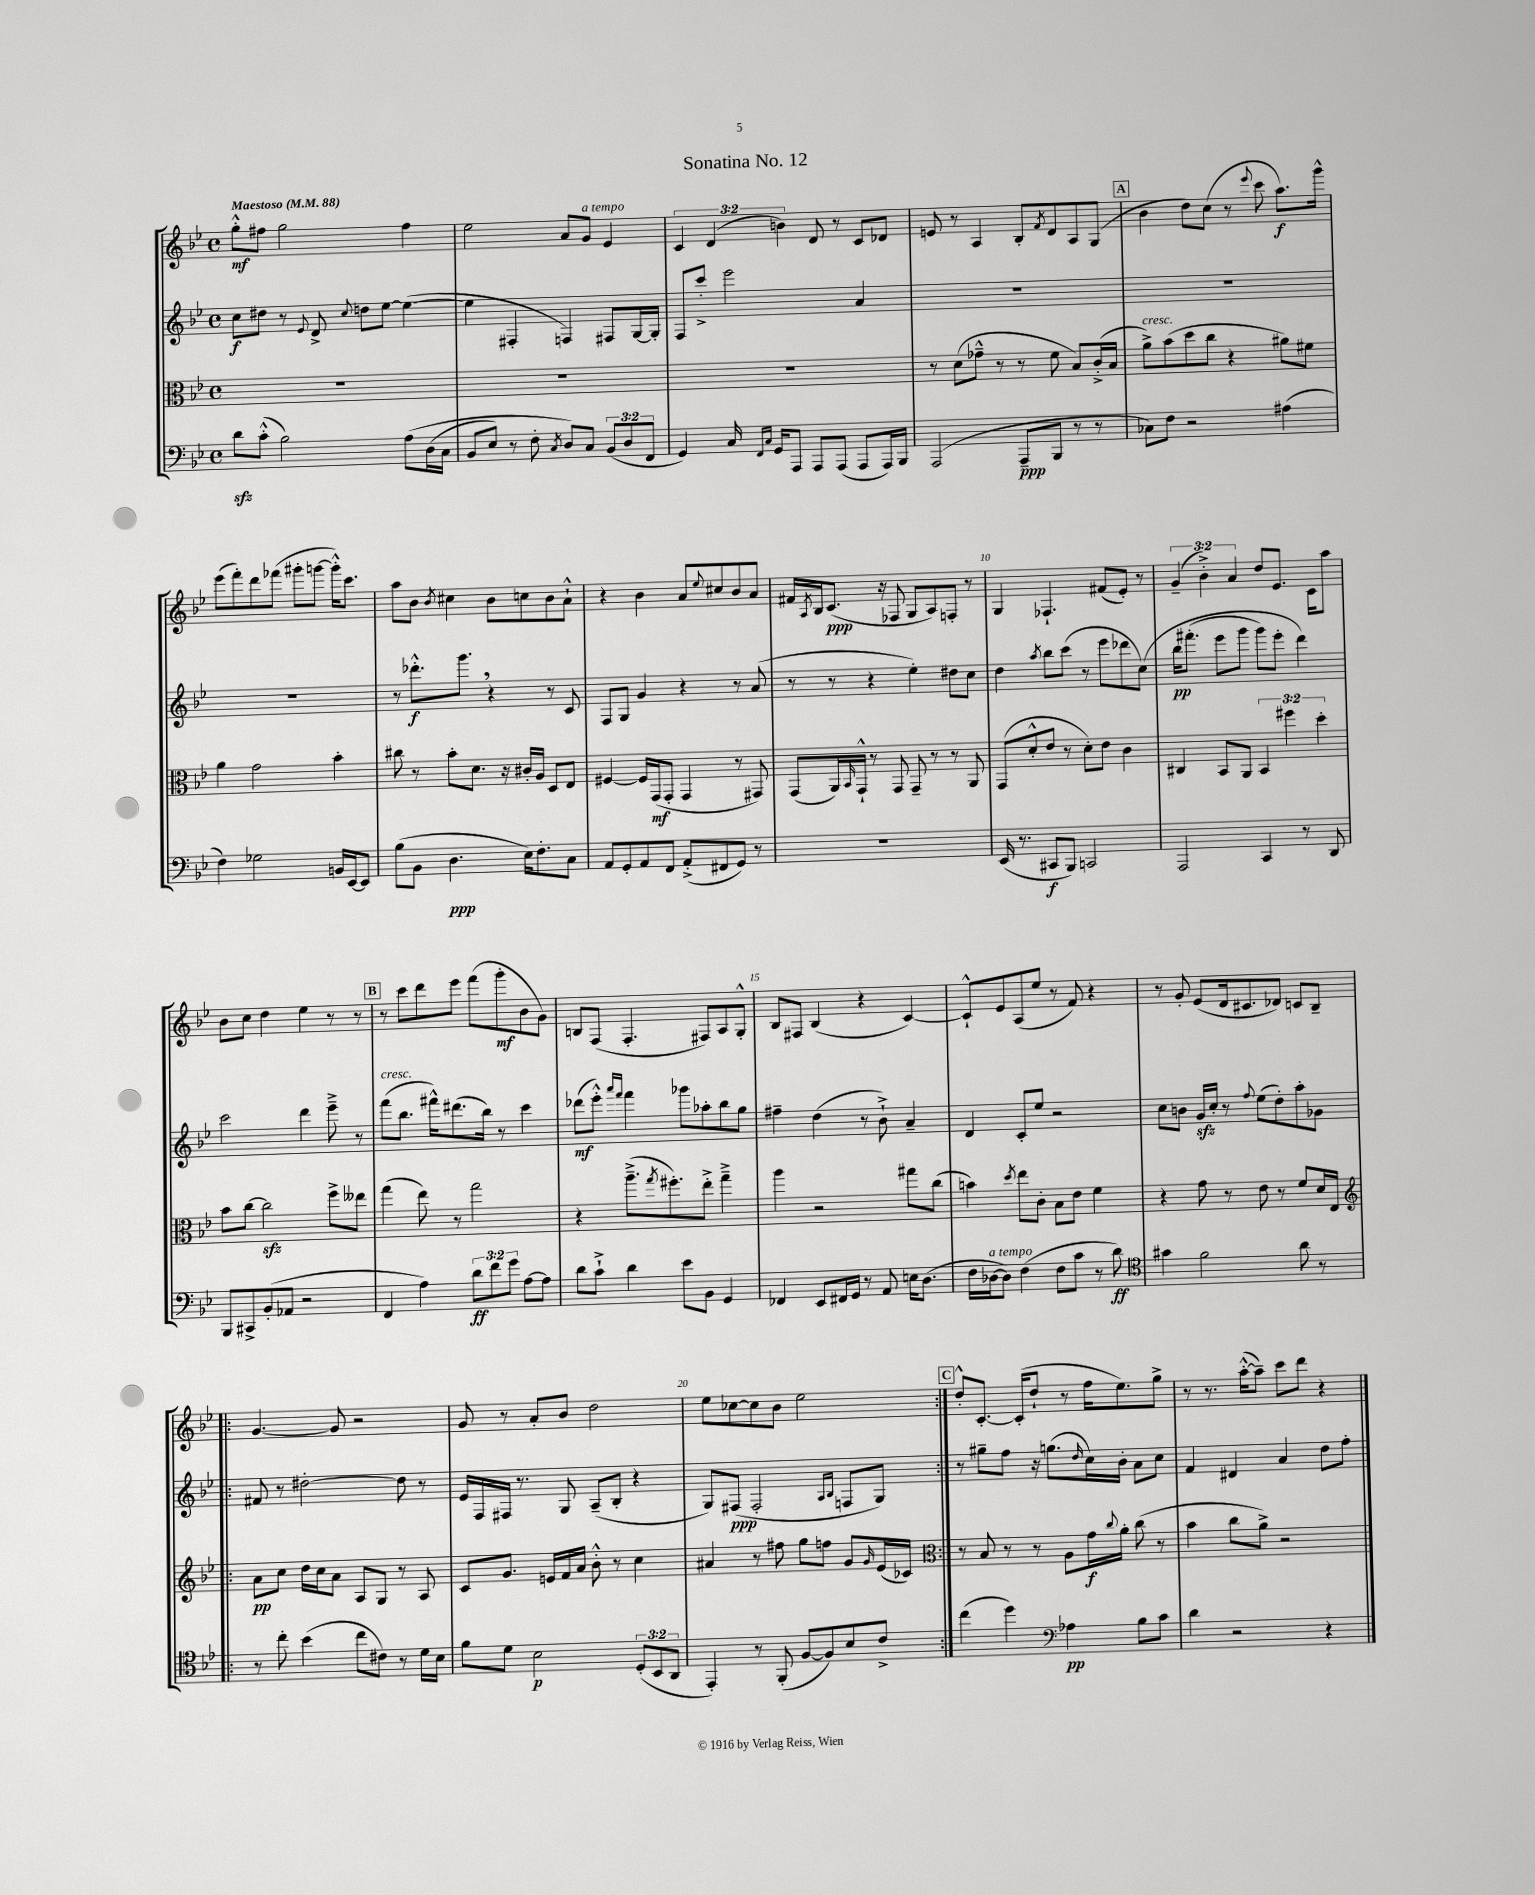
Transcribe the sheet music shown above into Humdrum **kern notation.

**kern	**kern	**kern	**kern
*staff4	*staff3	*staff2	*staff1
*clefF4	*clefC3	*clefG2	*clefG2
*k[b-e-]	*k[b-e-]	*k[b-e-]	*k[b-e-]
*M4/4	*M4/4	*M4/4	*M4/4
*met(c)	*met(c)	*met(c)	*met(c)
*MM88	*MM88	*MM88	*MM88
8d	1r	8cc	8gg'^^
(8c'^^	.	8dd#	8ff#
2B-)	.	8r	2gg
.	.	8qqe-	.
.	.	8d^	.
.	.	8qqcc	.
.	.	8dd	.
.	.	[8ee-	.
&(8A	.	(4ee-_	4ff#
(16D	.	.	.
16C	.	.	.
=	=	=	=
8BB-	1r	4ee-]	2ee-
8E-)	.	.	.
8r	.	4F#'	.
8F'	.	.	.
8qC	.	.	.
8D&)	.	4F)	8a
8C	.	.	8g
(12BB-	.	8F#	4e-
12D	.	.	.
.	.	[16G	.
12FF	.	.	.
.	.	16G']	.
=	=	=	=
4GG)	1r	8F	6c
.	.	8ccc'^	.
.	.	.	(6d
16C	.	2eee-	.
16qqFF	.	.	.
16qqC	.	.	.
16GG	.	.	.
.	.	.	6b)
8AAA	.	.	.
8AAA	.	.	8d
(8AAA	.	.	8r
8AAA	.	4a	8c
16AAA)	.	.	8d-
16BBB-	.	.	.
=	=	=	=
(2AAA	8r	1r	8e
.	(8d	.	8r
.	8g-~^^	.	4A
.	8r	.	.
8AAA~	8r	.	8B-'
.	.	.	8qf
8BBB-	8f	.	8d
8r	8B-)	.	8A
8r	(16c'^	.	(8G
.	16B-	.	.
=	=	=	=
8C-)	8a^)	1r	4b-
8F	(8b-	.	.
2r	8dd	.	8dd)
.	8cc	.	(8cc
.	4r	.	8r
.	.	.	8qqeee-
.	.	.	8ccc
(4A#	8a#)	.	8.aa)
.	8f#	.	.
.	.	.	16ggg^^
=	=	=	=
4F)	4a	1r	(8eee-
.	.	.	8fff')
2G-	2g	.	8ddd
.	.	.	(8fff-
.	.	.	8ggg#'
.	.	.	[8ggg
16BB	4b-'	.	16ggg'^^])
[16EE-	.	.	8.ccc
8EE-]	.	.	.
=	=	=	=
(8B-	8cc#	8r	8aa
8BB-	8r	8.ddd-'^^	8b-
.	.	.	8qb-
4.D	8b-'	.	4cc#
.	.	8.ggg	.
.	8.d	.	.
.	.	4r	8b-
.	16r	.	.
16E-)	16c#'	.	8cc
8.F'	16A	.	.
.	8D	8r	8b-
8C	8E-	8c	8a`^^
=	=	=	=
8AA	[4F#	8F	4r
8GG'	.	8G	.
8AA	16F#]	4g	4b-
.	(16GG	.	.
8FF	8GG'	.	.
(8AA'^	4GG	4r	8a
.	.	.	8qqee-
8FF#	.	.	8cc#
8GG)	8r	8r	8b-
8r	8GG#)	(8a	8a
=	=	=	=
1r	(8GG	8r	16f#
.	.	.	8qA
.	.	.	16B-
.	16AA)	8r	(8.c
.	16qqBB-	.	.
.	16GG`^^	.	.
.	8r	4r	.
.	.	.	16r
.	8GG	.	8F-
.	8GG~	4ee-')	8G
.	8r	.	8A)
.	8r	8dd#	8F'
.	8AA	8cc	8r
=	=	=	=
(16EE-	(8GG	4dd	4G
8.r	.	.	.
.	8d'^^	.	.
.	.	8qaa	.
8CC#	8e-	8bb-	4.F-`
8BBB-)	8r	(8ccc	.
2CC	8d')	8r	.
.	8e-	8eee-	(8f#
.	4c	8ddd-	8e-')
.	.	&(8cc)	8r
=	=	=	=
2AAA	4C#	16bb-	(6g~
.	.	(8.fff#'	.
.	.	.	6b-'^)
.	8BB-	8eee-	.
.	.	.	6a
.	8AA	8ggg	.
4CC	6BB-	8ggg)	8dd
.	.	8eee-'	8.e-
.	6ff#	.	.
8r	.	4ddd&)	.
.	.	.	16c
.	6dd'	.	.
8DD	.	.	8aa
=	=	=	=
8BBB-	8b-	2ccc	8b-
8CC#^	[8cc	.	8cc
(8BB-'	2cc]	.	4dd
8AA-	.	.	.
2r	.	4ddd	4ee-
.	8ff^	8eee-~^	8r
.	8ee--	8r	8r
=	=	=	=
4FF	(4gg	(8fff	8r
.	.	8.bb-	8ccc
4A)	8ee-)	.	8ddd
.	.	16fff#^^)	.
.	8r	(8.ddd#	8eee-
12d	2gg	.	(8fff
.	.	16bb-)	.
12f	.	.	.
.	.	8r	8ggg'
12g	.	.	.
[8A	.	4ccc	8b-
8A]	.	.	8g)
=	=	=	=
8d	4r	(8ddd-	8B
8c`^	.	8eee-'^^)	(8F
.	.	16qqaaa	.
.	.	16qqfff	.
4d	(8.aa~^	4fff	4.F'
.	8qgg	.	.
.	8.ff#')	.	.
8e-	.	8ggg-	.
8BB-	8ee-'^	8aa-'	8F#)
4GG	4gg~^	8bb-	8A
.	.	8gg	8G'^^
=	=	=	=
4FF-	4aa	4ff#~	8B-
.	.	.	8F#
8EE-	2r	(4dd	(4B-
16FF#	.	.	.
16GG	.	.	.
8r	.	8r	4r
8AA	.	8b-`^)	.
16E	8gg#	4a~	[4c)
(8.D	.	.	.
.	(8cc	.	.
=	=	=	=
16F	4b)	4d	8c`^^]
[16D-	.	.	.
8D-])	.	.	8e-
.	8qdd	.	.
(4F	8ee-	8c'	(8A
.	8c'	8ee-	8ee-
8F	8B-	2r	8r
8c	8e-	.	8f)
8r	4f	.	4r
8d)	.	.	.
=	=	=	=
*clefC4	*	*	*
4g#	4r	8cc	8r
.	.	8b	8g'
2f	8g	16g	(8e-
.	.	16cc'	.
.	8r	8r	16d
.	.	.	8.c#
.	.	8qqff	.
.	8e-	(8ee-	.
.	8r	8dd')	8d-)
8a	8f	8aa'	8c
8r	16d	8g-	8B-~
.	16E-	.	.
=!|:	=!|:	=!|:	=!|:
*	*clefG2	*	*
8r	8a	8f#	[4.g
8cc'	8cc	8r	.
(4b-	16dd	[2dd#'	.
.	16cc	.	.
.	8a	.	8g]
8cc	8A	.	2r
8c#)	8G	.	.
8r	8r	8dd#]	.
16d	8A	8r	.
16B-	.	.	.
=	=	=	=
8f	8c	16e-	8g
.	.	16F	.
8d	8.g	16F#	8r
.	.	8.r	.
2B-	.	.	8a'
.	16e	.	.
.	16f	8G	8b-
.	16a	.	.
.	8b-'^^	(8A~	2dd
.	8r	8B-'	.
(12D'	4cc	4r	.
12BB-	.	.	.
12AA	.	.	.
=	=	=	=
4EE-')	4a#	8G)	8ee-
.	.	(8F#	[8cc-
8r	8r	2F#'	8cc-]
(8FF'	8ff#	.	8b-
[8F	8gg	.	2ee-
8F])	8ff	.	.
.	.	16qqA	.
.	.	16qqB-	.
8B-	8g	8F	.
.	16qqg	.	.
8c^	(16e-	8G)	.
.	16c-)	.	.
=:|!	=:|!	=:|!	=:|!
*	*clefC3	*	*
(4cc	8r	8r	8dd'^^
.	8B-	8gg#~	[8.c'
4dd)	8r	8ff	.
.	.	.	(16c']
.	8r	16r	8dd`
.	.	(8.gg	.
*clefF4	*	*	*
4A-	8A	.	8r
.	.	16qqdd	.
.	16g	16cc)	16ff
.	8qqcc	.	.
.	16a'	16b-'	8.ee-)
8B-	(8cc	8a	.
8c	8r	8cc	8gg^
=	=	=	=
4d	4b-	4f	8r
.	.	.	8.r
2r	8cc	4d#	.
.	.	.	([16aa'^^
.	8a^)	.	8aa~])
.	2r	4a	8ccc
.	.	.	8ddd
4r	.	8dd	4r
.	.	8ff'	.
==	==	==	==
*-	*-	*-	*-
